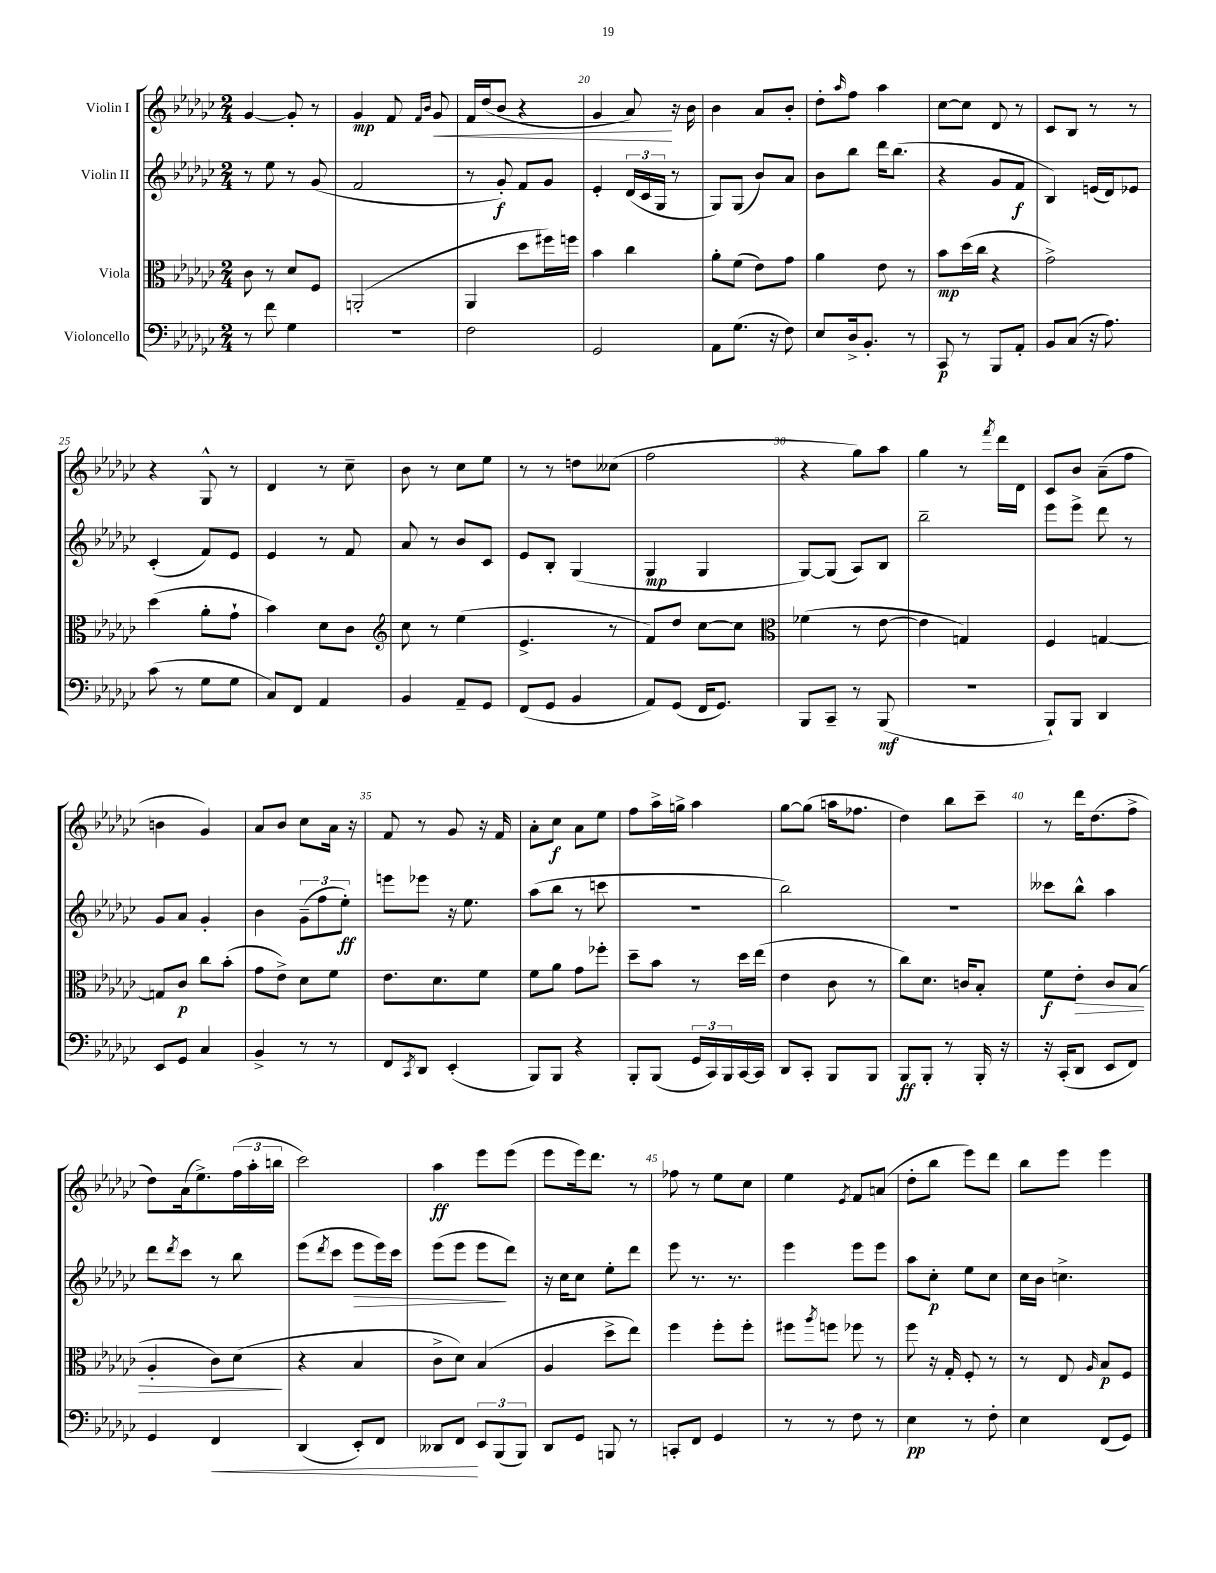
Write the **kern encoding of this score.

**kern	**dynam	**kern	**dynam	**kern	**dynam	**kern	**dynam
*part4	*part4	*part3	*part3	*part2	*part2	*part1	*part1
*staff4	*staff4	*staff3	*staff3	*staff2	*staff2	*staff1	*staff1
*I"Violoncello	*	*I"Viola	*	*I"Violin II	*	*I"Violin I	*
*clefF4	*	*clefC3	*	*clefG2	*	*clefG2	*
*k[b-e-a-d-g-c-]	*	*k[b-e-a-d-g-c-]	*	*k[b-e-a-d-g-c-]	*	*k[b-e-a-d-g-c-]	*
*M2/4	*	*M2/4	*	*M2/4	*	*M2/4	*
=17	=17	=17	=17	=17	=17	=17	=17
8r	.	8c-\	.	8r	.	[4g-/	.
8f\	.	8r	.	8ee-\	.	.	.
4G-\	.	8d-/L	.	8r	.	8g-'/]	.
.	.	8F/J	.	(8g-/	.	8r	.
=18	=18	=18	=18	=18	=18	=18	=18
2r	.	(2AAn'/	.	2f/	.	4g-/	mp
.	.	.	.	.	.	8f/	.
.	.	.	.	.	.	16qqf/LL	.
.	.	.	.	.	.	16qqb-/JJ	.
!	!	!	!	!	!	!	!LO:HP:b
.	.	.	.	.	.	8g-/	<
=19	=19	=19	=19	=19	=19	=19	=19
2F\	.	4AA-/	.	8r	.	16f/LL	.
.	.	.	.	.	.	(16dd-/J	.
.	.	.	.	8g-'/)	f	8b-/J	.
.	.	8dd-\L	.	8f/L	.	4r	.
.	.	16ff#X\L)	.	8g-/J	.	.	.
.	.	16ffn\JJ	.	.	.	.	.
=20	=20	=20	=20	=20	=20	=20	=20
2GG-/	.	4b-\	.	4e-'/	.	4g-/	.
.	.	4cc-\	.	(24d-/LL	.	8a-/)	.
.	.	.	.	24c-/	.	.	.
.	.	.	.	24G-/JJ	.	.	.
.	.	.	.	8r	.	16r	[
.	.	.	.	.	.	16b-\	.
=21	=21	=21	=21	=21	=21	=21	=21
8AA-\L	.	8a-'\L	.	8G-/L)	.	4b-\	.
(8.G-\J	.	(8f\J	.	(8G-/J	.	.	.
.	.	8e-\L)	.	8b-/L)	.	8a-/L	.
16r	.	.	.	.	.	.	.
8F\)	.	8g-\J	.	8a-/J	.	8b-'/J	.
=22	=22	=22	=22	=22	=22	=22	=22
8E-/L	.	4a-\	.	8b-\L	.	8dd-'\L	.
.	.	.	.	.	.	16qqaa-/	.
16D-^/k	.	.	.	8bb-\J	.	8ff\J	.
8.BB-'/J	.	.	.	.	.	.	.
.	.	8e-\	.	16ddd-\KL	.	4aa-\	.
.	.	.	.	(8.bb-\J	.	.	.
8r	.	8r	.	.	.	.	.
=23	=23	=23	=23	=23	=23	=23	=23
8CC-/	p	8b-\L	mp	4r	.	[8cc-\L	.
8r	.	(16dd-\L	.	.	.	8cc-\J]	.
.	.	16cc-\JJ	.	.	.	.	.
8BBB-/L	.	4r	.	8g-/L	.	8d-/	.
8AA-'/J	.	.	.	8f/J	f	8r	.
=24	=24	=24	=24	=24	=24	=24	=24
8BB-/L	.	2g-^\)	.	4B-/)	.	8c-/L	.
(8C-/J	.	.	.	.	.	8B-/J	.
16r	.	.	.	(16en/LL	.	8r	.
8.A-\)	.	.	.	16d-/J)	.	.	.
.	.	.	.	8e-X/J	.	8r	.
!!LO:LB:g=z
=25	=25	=25	=25	=25	=25	=25	=25
(8c-\	.	(4dd-\	.	(4c-'/	.	4r	.
8r	.	.	.	.	.	.	.
8G-\L	.	8a-'\L	.	8f/L)	.	8G-^^/	.
8G-\J	.	8g-`\J	.	8e-/J	.	8r	.
=26	=26	=26	=26	=26	=26	=26	=26
8C-/L)	.	4b-\)	.	4e-/	.	4d-/	.
8FF/J	.	.	.	.	.	.	.
4AA-/	.	8d-\L	.	8r	.	8r	.
.	.	8c-\J	.	8f/	.	8cc-~\	.
=27	=27	=27	=27	=27	=27	=27	=27
*	*	*clefG2	*	*	*	*	*
4BB-/	.	8cc-\	.	8a-/	.	8b-\	.
.	.	8r	.	8r	.	8r	.
8AA-~/L	.	(4ee-\	.	8b-/L	.	8cc-\L	.
8GG-/J	.	.	.	8c-/J	.	8ee-\J	.
=28	=28	=28	=28	=28	=28	=28	=28
(8FF/L	.	4.e-^/	.	8e-/L	.	8r	.
8GG-/J	.	.	.	8B-'/J	.	8r	.
4BB-/	.	.	.	(4G-/	.	8ddn\L	.
.	.	8r	.	.	.	(8cc--X\J	.
=29	=29	=29	=29	=29	=29	=29	=29
8AA-/L)	.	8f/L)	.	4G-/	mp	2ff\	.
(8GG-/J	.	8dd-/J	.	.	.	.	.
16FF/KL	.	[8cc-\L	.	4G-/	.	.	.
8.GG-/J)	.	.	.	.	.	.	.
.	.	8cc-\J]	.	.	.	.	.
=30	=30	=30	=30	=30	=30	=30	=30
*	*	*clefC3	*	*	*	*	*
8BBB-/L	.	(4f-X\	.	[8G-/L)	.	4r	.
8CC-~/J	.	.	.	(8G-/J]	.	.	.
8r	.	8r	.	8A-/L)	.	8gg-\L)	.
(8BBB-/	mf	[8e-\	.	8B-/J	.	8aa-\J	.
=31	=31	=31	=31	=31	=31	=31	=31
2r	.	4e-\]	.	2bb-~\	.	4gg-\	.
.	.	4Gn/)	.	.	.	8r	.
.	.	.	.	.	.	8qfff/	.
.	.	.	.	.	.	16ddd-\LL	.
.	.	.	.	.	.	16d-\JJ	.
=32	=32	=32	=32	=32	=32	=32	=32
8BBB-`/L)	.	4F/	.	8eee-\L	.	8c-/L	.
8BBB-/J	.	.	.	8eee-^\J	.	8b-/J	.
4DD-/	.	[4Gn/	.	8ddd-\	.	(8a-~\L	.
.	.	.	.	8r	.	8ff\J	.
!!LO:LB:g=z
=33	=33	=33	=33	=33	=33	=33	=33
8EE-/L	.	8Gn/L]	.	8g-/L	.	4bn\	.
8GG-/J	.	8c-/J	p	8a-/J	.	.	.
4C-/	.	8cc-\L	.	4g-'/	.	4g-/)	.
.	.	(8b-'\J	.	.	.	.	.
=34	=34	=34	=34	=34	=34	=34	=34
4BB-^/	.	8g-\L	.	4b-\	.	8a-/L	.
.	.	8e-^\J)	.	.	.	8b-/J	.
8r	.	8d-\L	.	(12g-~\L	.	8cc-\L	.
.	.	.	.	12ff\	.	.	.
8r	.	8f\J	.	.	.	16a-\Jk	.
.	.	.	.	12ee-'\J)	ff	.	.
.	.	.	.	.	.	16r	.
=35	=35	=35	=35	=35	=35	=35	=35
8FF/L	.	8.e-\L	.	8eeen\L	.	8f/	.
8qCC-/	.	.	.	.	.	.	.
8DD-/J	.	.	.	8eee-X\J	.	8r	.
.	.	8.d-\	.	.	.	.	.
(4EE-'/	.	.	.	16r	.	8g-/	.
.	.	.	.	8.ee-\	.	.	.
.	.	8f\J	.	.	.	16r	.
.	.	.	.	.	.	16f/	.
=36	=36	=36	=36	=36	=36	=36	=36
8BBB-/L)	.	8f\L	.	(8aa-\L	.	8a-'\L	.
8BBB-/J	.	8a-\J	.	8bb-\J	.	8cc-\J	f
4r	.	8g-\L	.	8r	.	8a-\L	.
.	.	8ff-X'\J	.	8cccn\	.	8ee-\J	.
=37	=37	=37	=37	=37	=37	=37	=37
8BBB-'/L	.	8dd-~\L	.	2r	.	8ff\L	.
(8BBB-/J	.	8b-\J	.	.	.	16aa-^\L	.
.	.	.	.	.	.	16ggn^\JJ	.
24GG-/LL	.	8r	.	.	.	4aa-\	.
24CC-/)	.	.	.	.	.	.	.
24BBB-/	.	.	.	.	.	.	.
[16CC-/	.	16dd-\LL	.	.	.	.	.
16CC-/JJ]	.	(16ee-\JJ	.	.	.	.	.
=38	=38	=38	=38	=38	=38	=38	=38
8DD-/L	.	4e-\	.	2bb-\)	.	[8gg-\L	.
8CC-'/J	.	.	.	.	.	(8gg-\J]	.
8BBB-/L	.	8c-\	.	.	.	16aan\KL	.
.	.	.	.	.	.	8.ff-X\J	.
8BBB-/J	.	8r	.	.	.	.	.
=39	=39	=39	=39	=39	=39	=39	=39
8BBB-/L	ff	8cc-\L)	.	2r	.	4dd-\)	.
8BBB-'/J	.	8.d-\J	.	.	.	.	.
8r	.	.	.	.	.	8bb-\L	.
.	.	16cn/KL	.	.	.	.	.
16BBB-'/	.	8B-'/J	.	.	.	8ccc-~\J	.
16r	.	.	.	.	.	.	.
=40	=40	=40	=40	=40	=40	=40	=40
16r	.	8f\L	f	8ccc--X\L	.	8r	.
(16CC-'/KL	.	.	.	.	.	.	.
!	!	!	!LO:HP:b	!	!	!	!
8DD-/J	.	8e-'\J	>	8bb-^^\J	.	16ddd-\KL	.
.	.	.	.	.	.	(8.dd-\	.
8EE-/L	.	8c-/L	.	4aa-\	.	.	.
8FF/J)	.	(8B-/J	.	.	.	8ff^\J	.
!!LO:LB:g=z
=41	=41	=41	=41	=41	=41	=41	=41
4GG-/	.	4A-'/	.	8ddd-\L	.	8dd-\L)	.
.	.	.	.	8qddd-/	.	.	.
.	.	.	.	8ccc-\J	.	(16a-\k	.
.	.	.	.	.	.	8.ee-^\)	.
!	!LO:HP:b	!	!	!	!	!	!
4FF/	<	8c-\L)	.	8r	.	.	.
.	.	(8d-\J	.	8bb-\	.	(24ff\L	.
.	.	.	.	.	.	24aa-'\	.
.	.	.	.	.	.	24bbn\JJ	.
.	.	.	]	.	.	.	.
=42	=42	=42	=42	=42	=42	=42	=42
(4DD-/	.	4r	.	(8eee-\L	.	2ccc-\)	.
.	.	.	.	8qddd-/	.	.	.
.	.	.	.	8ccc-\J	.	.	.
!	!	!	!	!	!LO:HP:b	!	!
8EE-'/L)	.	4B-/	.	8eee-\L	>	.	.
8FF/J	.	.	.	16eee-\L)	.	.	.
.	.	.	.	16ccc-\JJ	.	.	.
=43	=43	=43	=43	=43	=43	=43	=43
8DD--X/L	.	8c-^\L	.	(8eee-\L	.	4aa-\	ff
8FF/J	.	8d-\J)	.	8eee-\J	.	.	.
12EE-/L	[	(4B-/	.	8eee-\L	.	8eee-\L	.
(12BBB-/	.	.	.	.	.	.	.
.	.	.	.	8ddd-\J)	]	(8eee-\J	.
12BBB-/J)	.	.	.	.	.	.	.
=44	=44	=44	=44	=44	=44	=44	=44
8DD-/L	.	4A-/	.	16r	.	8eee-\L	.
.	.	.	.	16cc-\KL	.	.	.
8GG-/J	.	.	.	8cc-\J	.	16eee-\k)	.
.	.	.	.	.	.	8.ddd-\J	.
8BBBn/	.	8dd-^\L	.	8ee-'\L	.	.	.
8r	.	8ee-\J)	.	8ddd-\J	.	8r	.
=45	=45	=45	=45	=45	=45	=45	=45
8CCn'/L	.	4ff\	.	8eee-\	.	8ff-X\	.
8FF/J	.	.	.	8.r	.	8r	.
4GG-/	.	8ff'\L	.	.	.	8ee-\L	.
.	.	.	.	8.r	.	.	.
.	.	8ff'\J	.	.	.	8cc-\J	.
=46	=46	=46	=46	=46	=46	=46	=46
8r	.	8ff#X\L	.	4eee-\	.	4ee-\	.
.	.	8qaa-/	.	.	.	.	.
8r	.	8ffn\J	.	.	.	.	.
.	.	.	.	.	.	8qe-/	.
8F\	.	8ff-X\	.	8eee-\L	.	8f/L	.
8r	.	8r	.	8eee-\J	.	(8an/J	.
=47	=47	=47	=47	=47	=47	=47	=47
4E-\	pp	8ff\	.	8aa-\L	.	8dd-'\L	.
.	.	16r	.	8cc-'\J	p	8bb-\J	.
.	.	16G-'/	.	.	.	.	.
8r	.	8F'/	.	8ee-\L	.	8eee-\L)	.
8F'\	.	8r	.	8cc-\J	.	8ddd-\J	.
=48	=48	=48	=48	=48	=48	=48	=48
4E-\	.	8r	.	16cc-\LL	.	8bb-\L	.
.	.	.	.	16b-\JJ	.	.	.
.	.	8E-/	.	4.ccn^\	.	8eee-\J	.
.	.	16qqA-/	.	.	.	.	.
(8FF/L	.	8B-/L	p	.	.	4eee-\	.
8GG-/J)	.	8F/J	.	.	.	.	.
==	==	==	==	==	==	==	==
*-	*-	*-	*-	*-	*-	*-	*-
